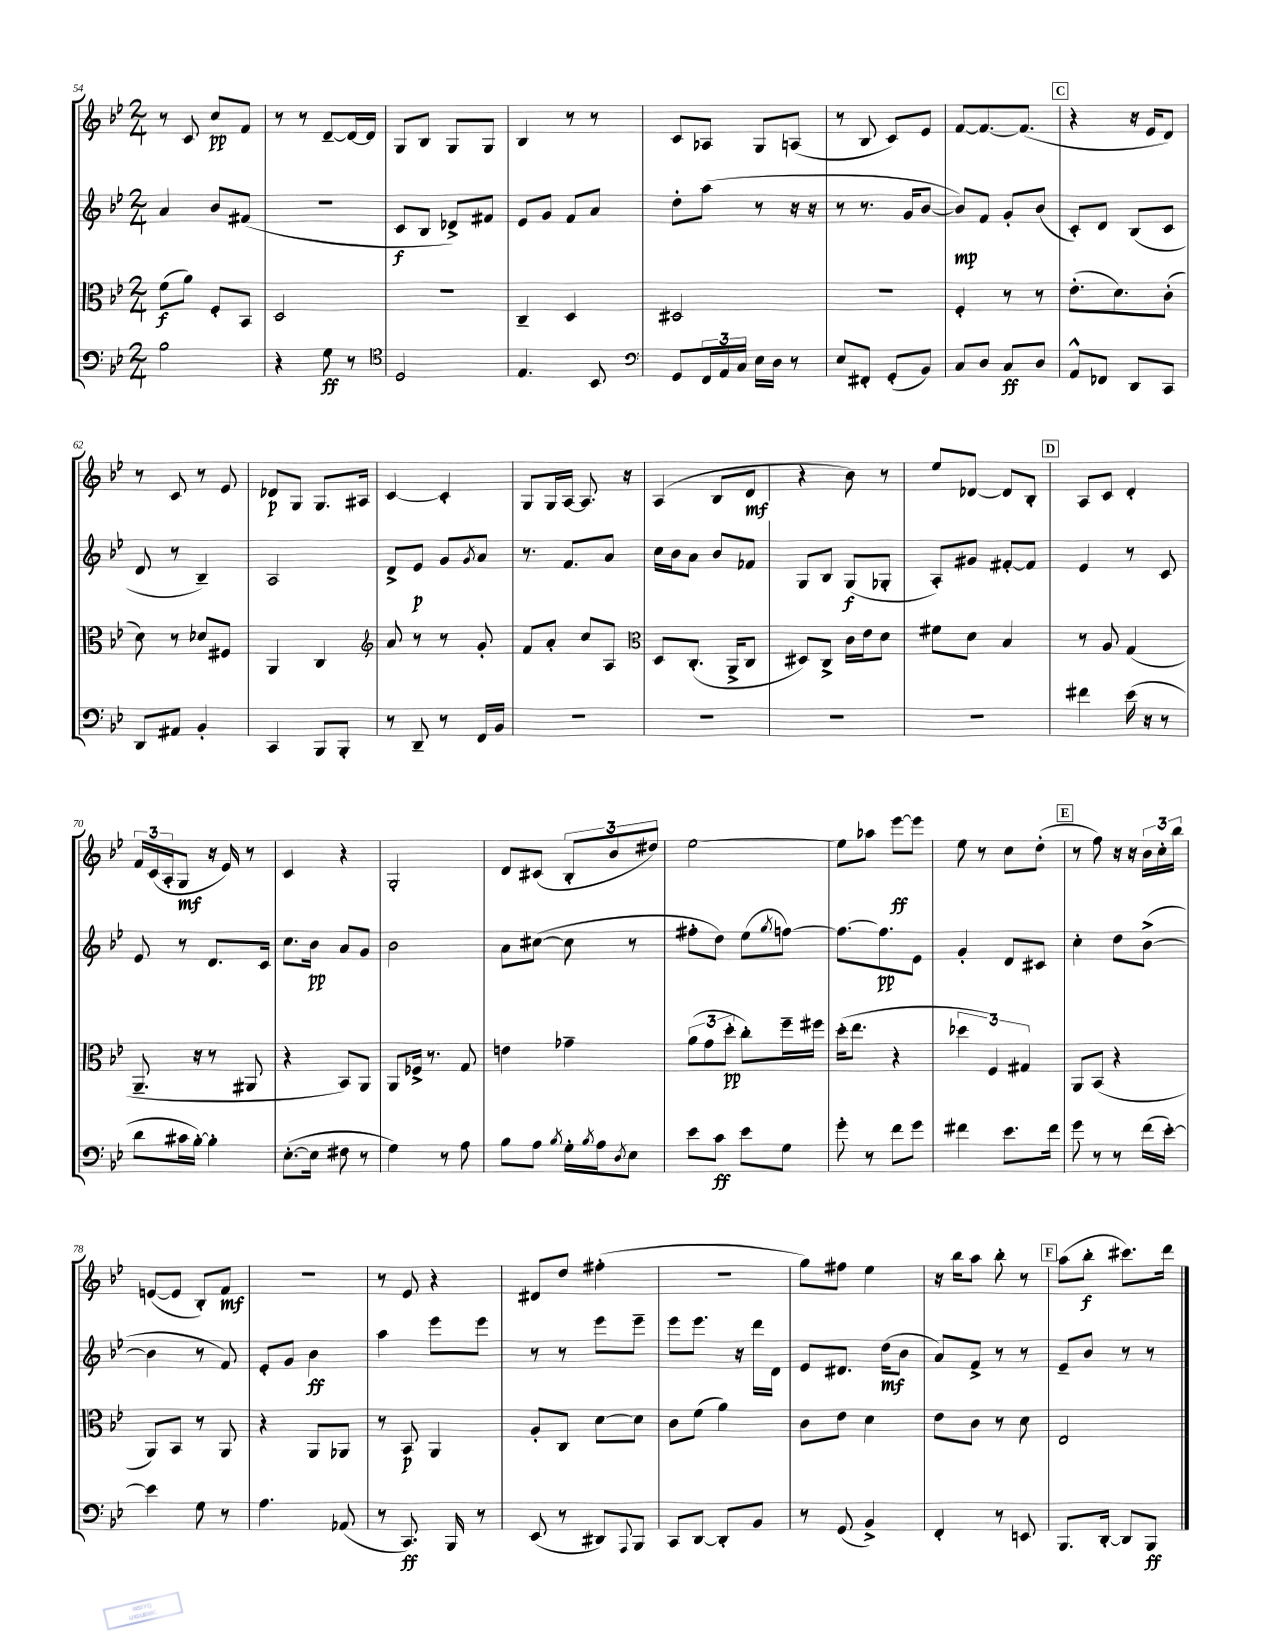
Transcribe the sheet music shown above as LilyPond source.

<<
\new StaffGroup <<
\new Staff = "s0" {
    \clef treble \key bes \major \numericTimeSignature \time 2/4
    r8 c'8 c''8\pp f'8 |
    r8 r8 d'8~-- d'16~ d'16 |
    g8 bes8 g8 g8 |
    bes4 r8 r8 |
    c'8 aes8 g8 a8( |
    r8 bes8 c'8) ees'8 |
    f'8~ f'8.~ f'8.( |
    \mark \markup { \box "C" } r4 r16 ees'16 d'8) |
    r8 c'8 r8 ees'8 |
    des'8\p g8 g8. ais16 |
    c'4~ c'4-. |
    g8 g16 a16~ a8. r16 |
    a4( bes8 d'8\mf |
    r4 bes'8) r8 |
    ees''8 des'8~ des'8 bes8-. |
    \mark \markup { \box "D" } a8 c'8 d'4-. |
    \tuplet 3/2 { f'16 c'16( a16-. } g8\mf r16 ees'16) r8 |
    c'4 r4 |
    g2-. |
    d'8 cis'8( \tuplet 3/2 { bes8-. bes'8 dis''8) } |
    ees''2~ |
    ees''8 aes''8 ees'''8~\ff ees'''8 |
    ees''8 r8 c''8 d''8-.( |
    \mark \markup { \box "E" } r8 f''8) r16 r16 \tuplet 3/2 { bes'16 c''16-. bes''16 } |
    e'8~( e'8 bes8-.) f'8\mf |
    R2 |
    r8 ees'8 r4 |
    dis'8 d''8 fis''4-.( |
    R2 |
    g''8) fis''8 ees''4 |
    r16 bes''16 a''8 bes''8-. r8 |
    \mark \markup { \box "F" } a''8( bes''8-.\f cis'''8.) d'''16 \bar "|." |
}
\new Staff = "s1" {
    \clef treble \key bes \major \numericTimeSignature \time 2/4
    a'4 bes'8 fis'8( |
    r2 |
    c'8\f bes8 des'8->) fis'8 |
    ees'8 g'8 f'8 a'8 |
    d''8-. a''8( r8 r16 r16 |
    r8 r8. g'16 bes'8~ |
    bes'8\mp) f'8 g'8-. bes'8( |
    \mark \markup { \box "C" } c'8-.) d'8 bes8( c'8 |
    d'8 r8 bes4--) |
    a2 |
    d'8-> ees'8\p g'8 \acciaccatura { g'8 } a'8 |
    r8. f'8. a'8 |
    c''16 bes'16 a'8 bes'8 fes'8 |
    g8 bes8 g8\f( ges8-. |
    a8-.) gis'8 fis'8~-. fis'8 |
    \mark \markup { \box "D" } ees'4 r8 c'8 |
    ees'8 r8 d'8. c'16 |
    c''8. bes'16\pp a'8 g'8 |
    bes'2 |
    a'8 cis''8~( cis''8 r8 |
    fis''8-. d''8) ees''8( \acciaccatura { g''8 } f''8~) |
    f''8.~ f''8.\pp ees'8 |
    g'4-. d'8 cis'8 |
    \mark \markup { \box "E" } c''4-. d''8 bes'8~->( |
    bes'4 r8 f'8) |
    ees'8-. g'8 bes'4\ff |
    a''4 ees'''8 ees'''8 |
    r8 r8 ees'''8 ees'''8-- |
    ees'''8 ees'''8. r16 d'''16 d'16 |
    ees'8 dis'8. d''16\mf( bes'8 |
    a'8) f'8-> r8 r8 |
    \mark \markup { \box "F" } ees'8-- bes'8 r8 r8 \bar "|." |
}
\new Staff = "s2" {
    \clef alto \key bes \major \numericTimeSignature \time 2/4
    f'8\f( a'8) f8-. bes,8 |
    d2 |
    r2 |
    c4-- d4 |
    dis2 |
    r2 |
    f4-. r8 r8 |
    \mark \markup { \box "C" } ees'8.-.( d'8.) c'8-.( |
    d'8) r8 des'8 fis8 |
    a,4 c4 |
    \clef treble a'8 r8 r8 g'8-. |
    f'8 a'8-. c''8 a8 |
    \clef alto d8 c8.-.( a,16-> c8 |
    dis8) c8-> c'16 ees'16 d'8 |
    fis'8 d'8 bes4 |
    \mark \markup { \box "D" } r8 a8 g4( |
    a,8.-- r16 r8 ais,8 |
    r4 bes,8) a,8 |
    a,8 fes16-> r8. g8 |
    e'4 ges'4-- |
    \tuplet 3/2 { a'8( g'8 d''8-.\pp } c''8-.) f''16-- fis''16 |
    d''16-.( ees''8. r4 |
    \tuplet 3/2 { des''4 f4) gis4 } |
    \mark \markup { \box "E" } a,8 bes,8( r4 |
    a,8) bes,8 r8 a,8 |
    r4 a,8 aes,8 |
    r8 bes,8\p a,4 |
    a8-. c8 d'8~ d'8 |
    c'8 f'8( a'4) |
    c'8 ees'8 d'4 |
    ees'8 c'8 r8 d'8 |
    \mark \markup { \box "F" } ees2 \bar "|." |
}
\new Staff = "s3" {
    \clef bass \key bes \major \numericTimeSignature \time 2/4
    bes2 |
    r4 g8\ff r8 |
    \clef tenor d2 |
    ees4. bes,8 |
    \clef bass g,8 \tuplet 3/2 { f,16 a,16 c16 } ees16 d16 r8 |
    ees8 fis,8-. g,8-.( bes,8) |
    c8 d8 c8\ff d8 |
    \mark \markup { \box "C" } a,8-^ fes,8 d,8 c,8 |
    d,8 ais,8 bes,4-. |
    c,4 bes,,8 bes,,8-. |
    r8 d,8-- r8 f,16 bes,16 |
    R2 |
    R2 |
    R2 |
    R2 |
    \mark \markup { \box "D" } fis'4 ees'16( r16 r8 |
    d'8 cis'16 bes16~-.) bes4-. |
    ees8.~-.( ees16 fis8 r8 |
    g4) r8 a8 |
    bes8 a8 \acciaccatura { bes8 } g16-. \acciaccatura { bes8 } a16 \acciaccatura { d8 } ees8 |
    ees'8 c'8\ff ees'8 g8 |
    g'8-. r8 f'8 g'8 |
    fis'4 ees'8. fis'16 |
    \mark \markup { \box "E" } g'8 r8 r8 f'16( ees'16~-.) |
    ees'4 g8 r8 |
    a4. aes,8( |
    r8 c,8.\ff) bes,,16 r8 |
    ees,8( r8 dis,8) \appoggiatura { a,,8 } bes,,8 |
    c,8 d,8~ d,8-. bes,8 |
    r8 g,8( bes,4->) |
    f,4-. r8 e,8 |
    \mark \markup { \box "F" } bes,,8. d,16~-. d,8 bes,,8\ff \bar "|." |
}
>>
>>
\layout { \context { \Score currentBarNumber = #54 } }
